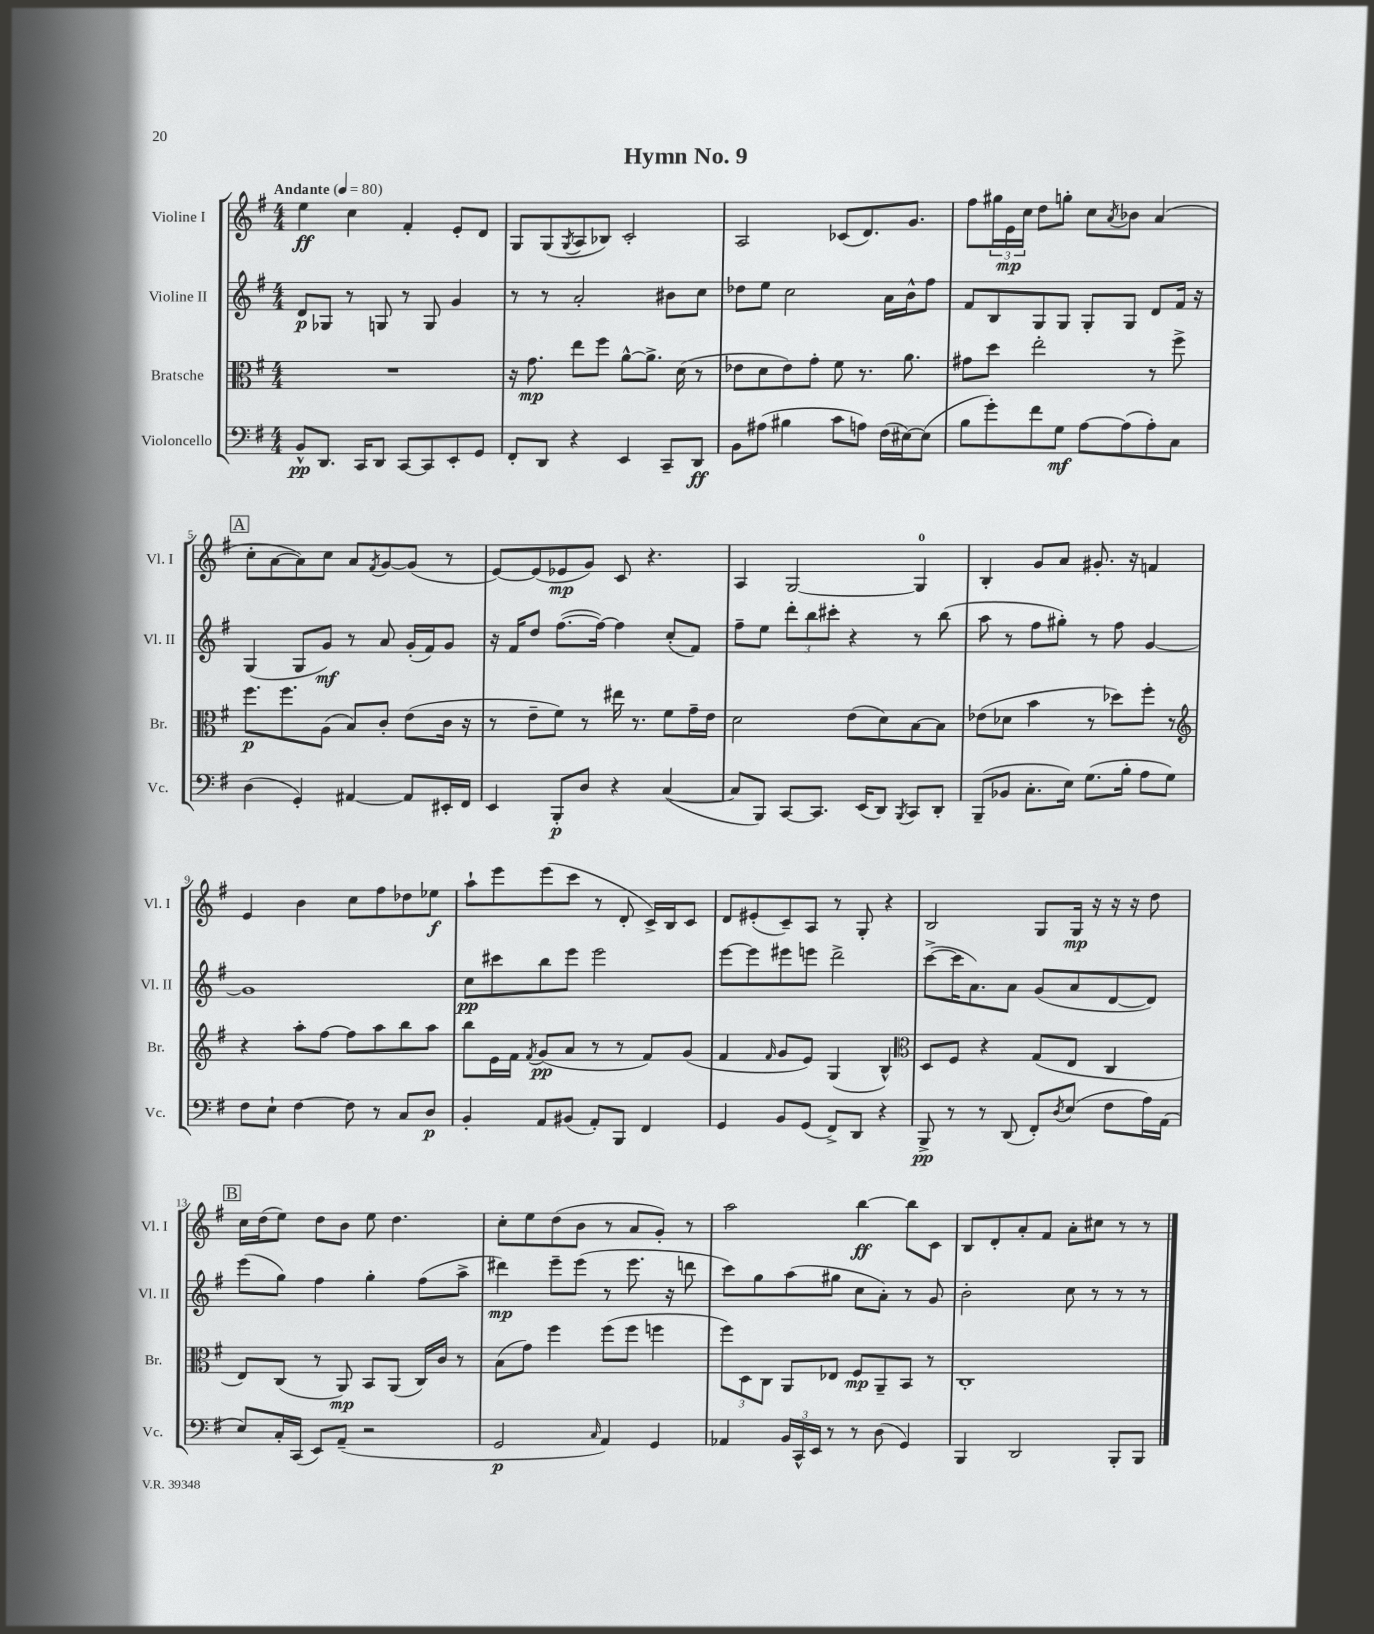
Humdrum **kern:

**kern	**dynam	**kern	**dynam	**kern	**dynam	**kern	**dynam
*part4	*part4	*part3	*part3	*part2	*part2	*part1	*part1
*staff4	*staff4	*staff3	*staff3	*staff2	*staff2	*staff1	*staff1
*I"Violoncello	*	*I"Bratsche	*	*I"Violine II	*	*I"Violine I	*
*I'Vc.	*	*I'Br.	*	*I'Vl. II	*	*I'Vl. I	*
*clefF4	*	*clefC3	*	*clefG2	*	*clefG2	*
*k[f#]	*	*k[f#]	*	*k[f#]	*	*k[f#]	*
*M4/4	*	*M4/4	*	*M4/4	*	*M4/4	*
*MM80	*	*MM80	*	*MM80	*	*MM80	*
=1	=1	=1	=1	=1	=1	=1	=1
!	!	!	!	!	!	!LO:TX:a:B:t=Andante	!
8BB^^/L	pp	1r	.	8d/L	p	4ee\	ff
8.DD/J	.	.	.	8G-X/J	.	.	.
.	.	.	.	8r	.	4cc\	.
16CC/KL	.	.	.	.	.	.	.
8DD/J	.	.	.	8Gn/	.	.	.
[8CC/L	.	.	.	8r	.	4f#'/	.
8CC/]	.	.	.	8G/	.	.	.
8EE'/	.	.	.	4g/	.	8e'/L	.
8GG/J	.	.	.	.	.	8d/J	.
=2	=2	=2	=2	=2	=2	=2	=2
8FF#'/L	.	16r	.	8r	.	8G/L	.
.	.	8.g\	mp	.	.	.	.
8DD/J	.	.	.	8r	.	(8G/	.
.	.	.	.	.	.	8qG/	.
4r	.	8ee\L	.	2a'/	.	8A/	.
.	.	8ff#\J	.	.	.	8B-X/J)	.
4EE/	.	[8a^^\L	.	.	.	2c'/	.
.	.	8.a^\J]	.	.	.	.	.
8CC~/L	.	.	.	8b#X\L	.	.	.
.	.	(16d\	.	.	.	.	.
8DD/J	ff	8r	.	8cc\J	.	.	.
=3	=3	=3	=3	=3	=3	=3	=3
8BB\L	.	8e-X\L	.	8dd-X\L	.	2A/	.
(8A#X\J	.	8d\	.	8ee\J	.	.	.
4B#X\	.	8e-\)	.	2cc\	.	.	.
.	.	8g'\J	.	.	.	.	.
8c\L	.	8f#\	.	.	.	(8c-X/L	.
8An\J)	.	8.r	.	.	.	8.d/)	.
(16F#\LL	.	.	.	16a\LL	.	.	.
[16E#X\J)	.	8.a\	.	16b^^\J	.	8.g/J	.
(8E#\J]	.	.	.	8ff#\J	.	.	.
=4	=4	=4	=4	=4	=4	=4	=4
8B\L	.	8g#X\L	.	8f#/L	.	8ff#\L	.
8g'\)	.	8dd\J	.	8B/	.	24gg#X\L	.
.	.	.	.	.	.	24e\	mp
.	.	.	.	.	.	24cc\JJ	.
8f#\	.	2ee'\	.	8G/	.	8dd\L	.
8G\J	mf	.	.	8G/J	.	8ggn'\J	.
[8A\L	.	.	.	8G'/L	.	8cc\L	.
.	.	.	.	.	.	8qa/	.
(8A\]	.	.	.	8G/J	.	8b-X\J	.
8A'\)	.	8r	.	8d/L	.	(4a/	.
8C\J	.	8ff#^\	.	16f#/Jk	.	.	.
.	.	.	.	16r	.	.	.
!!LO:LB:g=z
!!LO:REH:place=s1:t=A
=5	=5	=5	=5	=5	=5	=5	=5
(4D\	.	8.ff#\L	p	(4G/	.	8cc'\L	.
.	.	.	.	.	.	[8a\	.
.	.	8.ff#\	.	.	.	.	.
4GG'/)	.	.	.	8G/L	.	8a\])	.
.	.	(8A\J	.	8g/J)	mf	8cc\J	.
[4AA#X/	.	8B/L)	.	8r	.	8a/L	.
.	.	.	.	.	.	8qf#/	.
.	.	8c'/J	.	8a/	.	[8g/	.
8AA#/L]	.	(8e\L	.	(16g'/LL	.	(8g/J]	.
.	.	.	.	16f#/J)	.	.	.
16EE#X'/L	.	16c\Jk	.	8g/J	.	8r	.
16FF#/JJ	.	16r	.	.	.	.	.
=6	=6	=6	=6	=6	=6	=6	=6
4EE/	.	8r	.	16r	.	[8e/L)	.
.	.	.	.	16f#/KL	.	.	.
.	.	8e~\L	.	8dd/J	.	(8e/]	.
8BBB'/L	p	8f#\J)	.	([8.ff#\L	.	8e-X/	mp
8D/J	.	8r	.	.	.	8g/J)	.
.	.	.	.	16ff#\Jk_)	.	.	.
4r	.	16ee#X\	.	4ff#\]	.	8c/	.
.	.	8.r	.	.	.	.	.
.	.	.	.	.	.	4.r	.
([4C/	.	8f#\L	.	(8cc'/L	.	.	.
.	.	16g~\L	.	8f#/J)	.	.	.
.	.	16e\JJ	.	.	.	.	.
=7	=7	=7	=7	=7	=7	=7	=7
8C/L]	.	2d\	.	8ff#~\L	.	4A/	.
8BBB/J)	.	.	.	8ee\J	.	.	.
[8CC/L	.	.	.	12ddd'\L	.	[2G/	.
.	.	.	.	12bb\	.	.	.
8.CC/J]	.	.	.	.	.	.	.
.	.	.	.	12ccc#X'\J	.	.	.
.	.	(8e\L	.	4r	.	.	.
(16EE/KL	.	.	.	.	.	.	.
8DD/J)	.	8d\)	.	.	.	.	.
8qBBB/	.	.	.	.	.	.	.
8CC/L	.	[8B\	.	8r	.	4G/]	.
8DD'/J	.	8B\J]	.	(8bb\	.	.	.
=8	=8	=8	=8	=8	=8	=8	=8
(8BBB~/L	.	(8e-X\L	.	8aa\	.	4B'/	.
8BB-X/J	.	8d-X\J	.	8r	.	.	.
8.C'\L	.	4b\	.	8ff#\L	.	8g/L	.
.	.	.	.	8gg#X'\J)	.	8a/J	.
16E\Jk)	.	.	.	.	.	.	.
(8.G\L	.	8r	.	8r	.	8.g#X'/	.
.	.	8dd-X\L)	.	8ff#\	.	.	.
16B'\Jk	.	.	.	.	.	16r	.
8A\L	.	8ff#'\J	.	[4g/	.	4fn/	.
8G\J)	.	8r	.	.	.	.	.
!!LO:LB:g=z
=9	=9	=9	=9	=9	=9	=9	=9
*	*	*clefG2	*	*	*	*	*
8F#\L	.	4r	.	1g]	.	4e/	.
8E`\J	.	.	.	.	.	.	.
[4F#\	.	8aa'\L	.	.	.	4b\	.
.	.	[8ff#\J	.	.	.	.	.
8F#\]	.	8ff#\L]	.	.	.	8cc\L	.
8r	.	8aa\	.	.	.	8ff#\	.
8C/L	.	8bb\	.	.	.	8dd-X\	.
8D/J	p	8aa\J	.	.	.	8ee-X\J	f
=10	=10	=10	=10	=10	=10	=10	=10
4BB'/	.	8bb\L	.	8cc\L	pp	8aa`\L	.
.	.	16e\L	.	8ccc#X\	.	8eee\	.
.	.	16f#\JJ	.	.	.	.	.
.	.	8qf#/	.	.	.	.	.
8AA/L	.	(8g/L	pp	8bb\	.	(8eee\	.
(8BB#X/J	.	8a/J	.	8eee\J	.	8ccc\J	.
8AA'/L)	.	8r	.	2eee\	.	8r	.
8BBB/J	.	8r	.	.	.	8d'/	.
4FF#/	.	8f#/L)	.	.	.	16c^/LL)	.
.	.	.	.	.	.	16B/J	.
.	.	(8g/J	.	.	.	8c/J	.
=11	=11	=11	=11	=11	=11	=11	=11
4GG/	.	4f#/	.	[8eee\L	.	8d/L	.
.	.	.	.	8eee\]	.	(8e#X'/	.
.	.	16qqf#/	.	.	.	.	.
8BB/L	.	8g/L	.	8eee#X\	.	8c~/)	.
(8GG/J	.	8e/J)	.	8eeen\J	.	8A/J	.
8FF#^/L)	.	(4G/	.	2ddd^\	.	8r	.
8DD/J	.	.	.	.	.	8G'/	.
4r	.	4B^^/)	.	.	.	4r	.
=12	=12	=12	=12	=12	=12	=12	=12
*	*	*clefC3	*	*	*	*	*
8BBB^/	pp	8D/L	.	([8ccc^\L	.	2B/	.
8r	.	8F#/J	.	16ccc\K]	.	.	.
.	.	.	.	8.a\)	.	.	.
8r	.	4r	.	.	.	.	.
(8DD/	.	.	.	8a\J	.	.	.
8FF#'/L)	.	(8G/L	.	(8g/L	.	8G/L	.
8qD/	.	.	.	.	.	.	.
(8E/J	.	8E/J	.	8a/	.	16G/Jk	mp
.	.	.	.	.	.	16r	.
8F#\L	.	4C/	.	[8d/	.	16r	.
.	.	.	.	.	.	16r	.
16A\L)	.	.	.	8d/J])	.	8dd\	.
(16AA\JJ	.	.	.	.	.	.	.
!!LO:LB:g=z
!!LO:REH:place=s1:t=B
=13	=13	=13	=13	=13	=13	=13	=13
8E/L)	.	8E/L)	.	(8eee\L	.	16cc\LL	.
.	.	.	.	.	.	(16dd\J	.
16C'/L	.	(8C/J	.	8gg\J)	.	8ee\J)	.
(16CC/JJ	.	.	.	.	.	.	.
8EE/L)	.	8r	.	4ff#\	.	8dd\L	.
(8AA~/J	.	8AA/)	mp	.	.	8b\J	.
2r	.	8BB/L	.	4gg'\	.	8ee\	.
.	.	(8AA/J	.	.	.	4.dd\	.
.	.	16C/LL)	.	(8ff#\L	.	.	.
.	.	16c/JJ	.	.	.	.	.
.	.	8r	.	8aa^\J	.	.	.
=14	=14	=14	=14	=14	=14	=14	=14
2GG/	p	(8B\L	.	4ddd#X\)	mp	8cc'\L	.
.	.	8g\J)	.	.	.	8ee\	.
.	.	4ff#\	.	8eee~\L	.	(8dd\	.
.	.	.	.	(8eee\J	.	8b\J	.
16qqC/	.	.	.	.	.	.	.
4AA/)	.	(8ff#\L	.	8r	.	8r	.
.	.	8ff#\J	.	8.eee\	.	8a/L	.
4GG/	.	4ffn\	.	.	.	8g'/J)	.
.	.	.	.	16r	.	.	.
.	.	.	.	8dddn\	.	8r	.
=15	=15	=15	=15	=15	=15	=15	=15
4AA-X/	.	12ff#\L)	.	8ccc\L)	.	2aa\	.
.	.	12D\	.	.	.	.	.
.	.	.	.	8gg\	.	.	.
.	.	12C\J	.	.	.	.	.
24BB/LL	.	8AA/L	.	(8aa\	.	.	.
24CC^^/	.	.	.	.	.	.	.
24EE/JJ	.	.	.	.	.	.	.
8r	.	8E-X/J	.	8gg#X\J	.	.	.
8r	.	8F#/L	mp	8cc\L	.	[4bb\	ff
(8D\	.	8AA~/	.	8a'\J)	.	.	.
4GG/)	.	8BB/J	.	8r	.	8bb\L]	.
.	.	8r	.	8g/	.	8c\J	.
=16	=16	=16	=16	=16	=16	=16	=16
4BBB/	.	1C'	.	2b'\	.	8B/L	.
.	.	.	.	.	.	8d'/	.
2DD/	.	.	.	.	.	8a'/	.
.	.	.	.	.	.	8f#/J	.
.	.	.	.	8cc\	.	8a'\L	.
.	.	.	.	8r	.	8cc#X\J	.
8BBB'/L	.	.	.	8r	.	8r	.
8BBB/J	.	.	.	8r	.	8r	.
==	==	==	==	==	==	==	==
*-	*-	*-	*-	*-	*-	*-	*-
